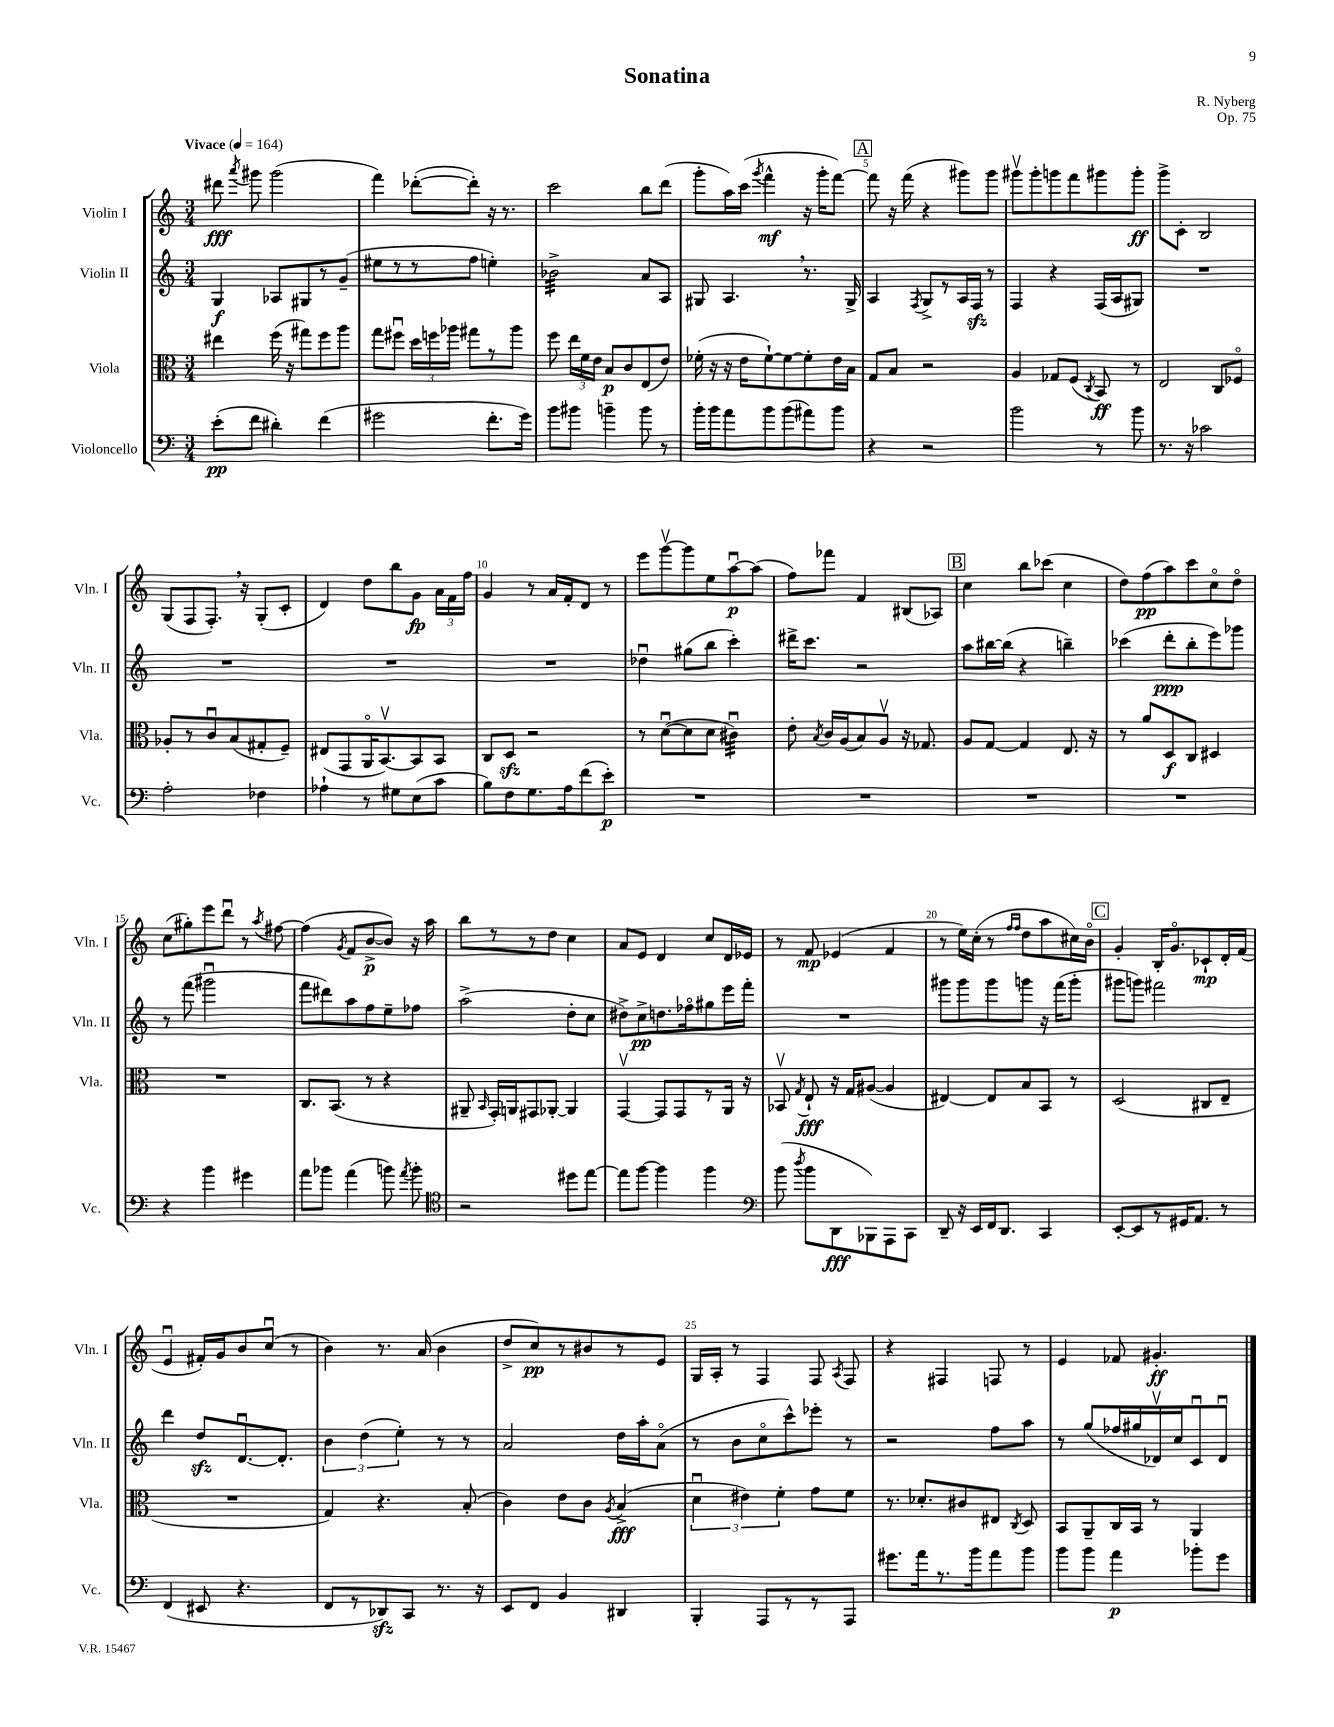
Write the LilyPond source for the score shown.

\header { title = "Sonatina" composer = "R. Nyberg" opus = "Op. 75" }
<<
\new StaffGroup <<
\new Staff = "s0" \with { instrumentName = "Violin I" shortInstrumentName = "Vln. I" } {
    \clef treble \key c \major \numericTimeSignature \time 3/4 \tempo "Vivace" 4 = 164
    \autoBeamOff dis'''8\fff \acciaccatura { a'''8 } gis'''8 gis'''2( |
    f'''4) des'''8[~-.( des'''8]-.) r16 r8. |
    c'''2 b''8[ d'''8]( |
    g'''8[-. a''16) c'''16]( \acciaccatura { g'''8 } f'''4-^\mf r16 g'''16[-. f'''8]~) |
    \mark \markup { \box "A" } f'''8 r16 f'''16( r4 gis'''8[) gis'''8] |
    gis'''8[\upbow gis'''8-. g'''8 f'''8 gis'''8 gis'''8]-.\ff |
    g'''8[-> c'8]-. b2 |
    g8[( f8 f8.]-.) \breathe r16 g8[-.( c'8]-. |
    d'4) d''8[ b''8 g'8]\fp \tuplet 3/2 { a'16[ f'16 f''16] } |
    g'4 r8 a'16[ f'16-. d'8] r8 |
    e'''8[ g'''8~\upbow g'''8 e''8 a''8~\downbow\p a''8]( |
    f''8[) fes'''8] f'4 bis8[( aes8]) |
    \mark \markup { \box "B" } c''4 b''8[ ces'''8]( c''4 |
    d''8[) f''8\pp( a''8) c'''8 c''8\flageolet d''8]\flageolet |
    c''8[( gis''8-.) e'''8 d'''8]\downbow r8 \acciaccatura { a''8 } fis''8~ |
    fis''4( \acciaccatura { g'8 } f'8[ b'8~->\p b'8]) r16 a''16 |
    b''8[ r8 r8 d''8] c''4 |
    a'8[ e'8] d'4 c''8[ d'16 ees'16] |
    r8 f'8\mp ees'4( f'4 |
    r8 e''16[) c''16]-.( r8 \grace { f''16[ f''16] } d''8[ a''8 cis''16) b'16]\flageolet |
    \mark \markup { \box "C" } g'4-. b16[-. g'8.\flageolet ces'8-!\mp d'16-. f'16]( |
    e'4\downbow fis'16[-.) g'16 b'8 c''8]\downbow( r8 |
    b'4) r8. a'16( b'4 |
    d''8[-> c''8\pp) r8 bis'8 r8 e'8] |
    g16[ a16]-. r8 f4 f8 \acciaccatura { a8 } f8 |
    r4 fis4 f8 r8 |
    e'4 fes'8 gis'4.-.\ff \bar "|." |
}
\new Staff = "s1" \with { instrumentName = "Violin II" shortInstrumentName = "Vln. II" } {
    \clef treble \key c \major \numericTimeSignature \time 3/4
    \autoBeamOff g4\f aes8[ gis8 r8 g'8]--( |
    eis''8[ r8 r8 f''8] e''4-.) |
    bes'2:32-> a'8[ a8] |
    gis8 a4. \breathe r8. gis16-> |
    \mark \markup { \box "A" } a4 \acciaccatura { f8 } g8[-> r8 a16 f16]\sfz r8 |
    f4 r4 f16[( a16 gis8]) |
    R2. |
    R2. |
    R2. |
    R2. |
    des''4\downbow gis''8[( b''8] c'''4-.) |
    dis'''16[-> c'''8.] r2 |
    \mark \markup { \box "B" } a''8[ bis''16~ bis''16]( r4 b''4--) |
    ces'''4( d'''8[-.\ppp b''8-. e'''8) ges'''8] |
    r8 f'''8( gis'''2\downbow |
    f'''8[ dis'''8) a''8 f''8 e''8-- fes''8] |
    a''2->( d''8[-. c''8] |
    dis''8[->) c''8->\pp d''8. fes''16\flageolet gis''8 e'''16 f'''16]-. |
    R2. |
    gis'''8[ gis'''8 gis'''8 g'''8] r16 f'''16[( g'''8]-. |
    \mark \markup { \box "C" } gis'''8[ g'''8]) fis'''2 |
    d'''4 d''8[\sfz d'8.~\downbow d'8.]-. |
    \tuplet 3/2 { b'4 d''4( e''4-.) } r8 r8 |
    a'2 d''16[ a''16-. a'8]\flageolet( |
    r8 b'8[ c''8\flageolet c'''8-^) ees'''8]-. r8 |
    r2 f''8[ a''8] |
    r8 g''8[( fes''16 gis''16 des'16\upbow) c''16 c'8\downbow des'8]\downbow \bar "|." |
}
\new Staff = "s2" \with { instrumentName = "Viola" shortInstrumentName = "Vla." } {
    \clef alto \key c \major \numericTimeSignature \time 3/4
    \autoBeamOff eis''4 f''16( r16 gis''8[) f''8 a''8] |
    g''8[ fis''8]\downbow \tuplet 3/2 { d''16[ f''16 aes''16] } gis''8[ r8 aes''8] |
    f''8 \tuplet 3/2 { e''16[ f'16 e'16] } b8[\p c'8 e8( e'8]) |
    fes'16-.( r16 r16 e'16[ fes'8~-!) fes'8~ fes'8-. e'16 b16] |
    \mark \markup { \box "A" } g8[ b8] r2 |
    a4 ges8[ f8]( \acciaccatura { c8 } b,8\ff) r8 |
    e2 c8[ fes8]\flageolet |
    aes8[-. r8 c'8\downbow b8( gis8-. f8]--) |
    eis8[( g,8 a,16\flageolet b,8.~\upbow) b,8 b,8] |
    c8[ d8]\sfz r2 |
    r8 d'8[~\downbow( d'8 d'8] cis'4:32\downbow) |
    e'8-. \acciaccatura { b8 } c'16[ a16( b8) a8]\upbow r16 ges8. |
    \mark \markup { \box "B" } a8[ g8]~ g4 e8. r16 |
    r8 a'8[ d8\f c8] dis4 |
    R2. |
    c8.[ b,8.]( r8 r4 |
    ais,8-- \grace { b,16 } g,16[-.) a,16 gis,8 aes,8]~-. aes,4 |
    g,4~\upbow g,8[ g,8 r8 a,16] r16 |
    bes,8\upbow \acciaccatura { g8 } e8-!\fff r16 g16[ ais8]~( ais4 |
    eis4~) eis8[ b8 b,8] r8 |
    \mark \markup { \box "C" } d2( cis8[ e8]-- |
    R2. |
    g4) r4. b8-.( |
    c'4) e'8[ c'8] \acciaccatura { a8 } b4->\fff( |
    \tuplet 3/2 { d'4\downbow eis'4) f'4-. } g'8[ f'8] |
    r8. des'8.[-. cis'8 eis8] \acciaccatura { c8 } d8 |
    b,8[ a,8-- c16 b,16] r8 a,4 \bar "|." |
}
\new Staff = "s3" \with { instrumentName = "Violoncello" shortInstrumentName = "Vc." } {
    \clef bass \key c \major \numericTimeSignature \time 3/4
    \autoBeamOff e'8[-.\pp( f'8] dis'4-.) f'4( |
    gis'2 f'8.[-. gis'16]) |
    b'8[ bis'8] b'4-- b'8 r8 |
    b'16[-. b'16 a'8 b'8 b'8( ais'8) b'8] |
    \mark \markup { \box "A" } r4 r2 |
    b'2 r8 b'8 |
    r8. r16 ces'2 |
    a2-. fes4 |
    aes4-! r8 gis8[ e8( c'8] |
    b8[) f8 g8. a16 f'8( e'8]-.\p) |
    R2. |
    R2. |
    \mark \markup { \box "B" } R2. |
    R2. |
    r4 b'4 gis'4 |
    a'8[ bes'8] a'4( b'8) \acciaccatura { a'8 } b'8-. |
    \clef tenor r2 dis''8[ e''8]~ |
    e''8[ f''8]~ f''4 f''4 |
    \clef bass b'8( \acciaccatura { d''8 } b'8[ d,8\fff bes,,8) a,,8 c,8] |
    d,8-- r16 e,16[ f,16 d,8.] c,4 |
    \mark \markup { \box "C" } e,8[~-. e,8 r8 gis,16 a,8.] r8 |
    f,4( eis,8 r4. |
    f,8[ r8 des,8\sfz) c,8] r8. r16 |
    e,8[ f,8] b,4 dis,4 |
    b,,4-. a,,8[ r8 r8 a,,8] |
    gis'8.[ a'16 r8. b'16 a'8 b'8] |
    b'8[ b'8] a'4\p bes'8[-. g'8] \bar "|." |
}
>>
>>
\layout { \context { \Score \override BarNumber.break-visibility = ##(#f #t #t) barNumberVisibility = #(every-nth-bar-number-visible 5) } }
